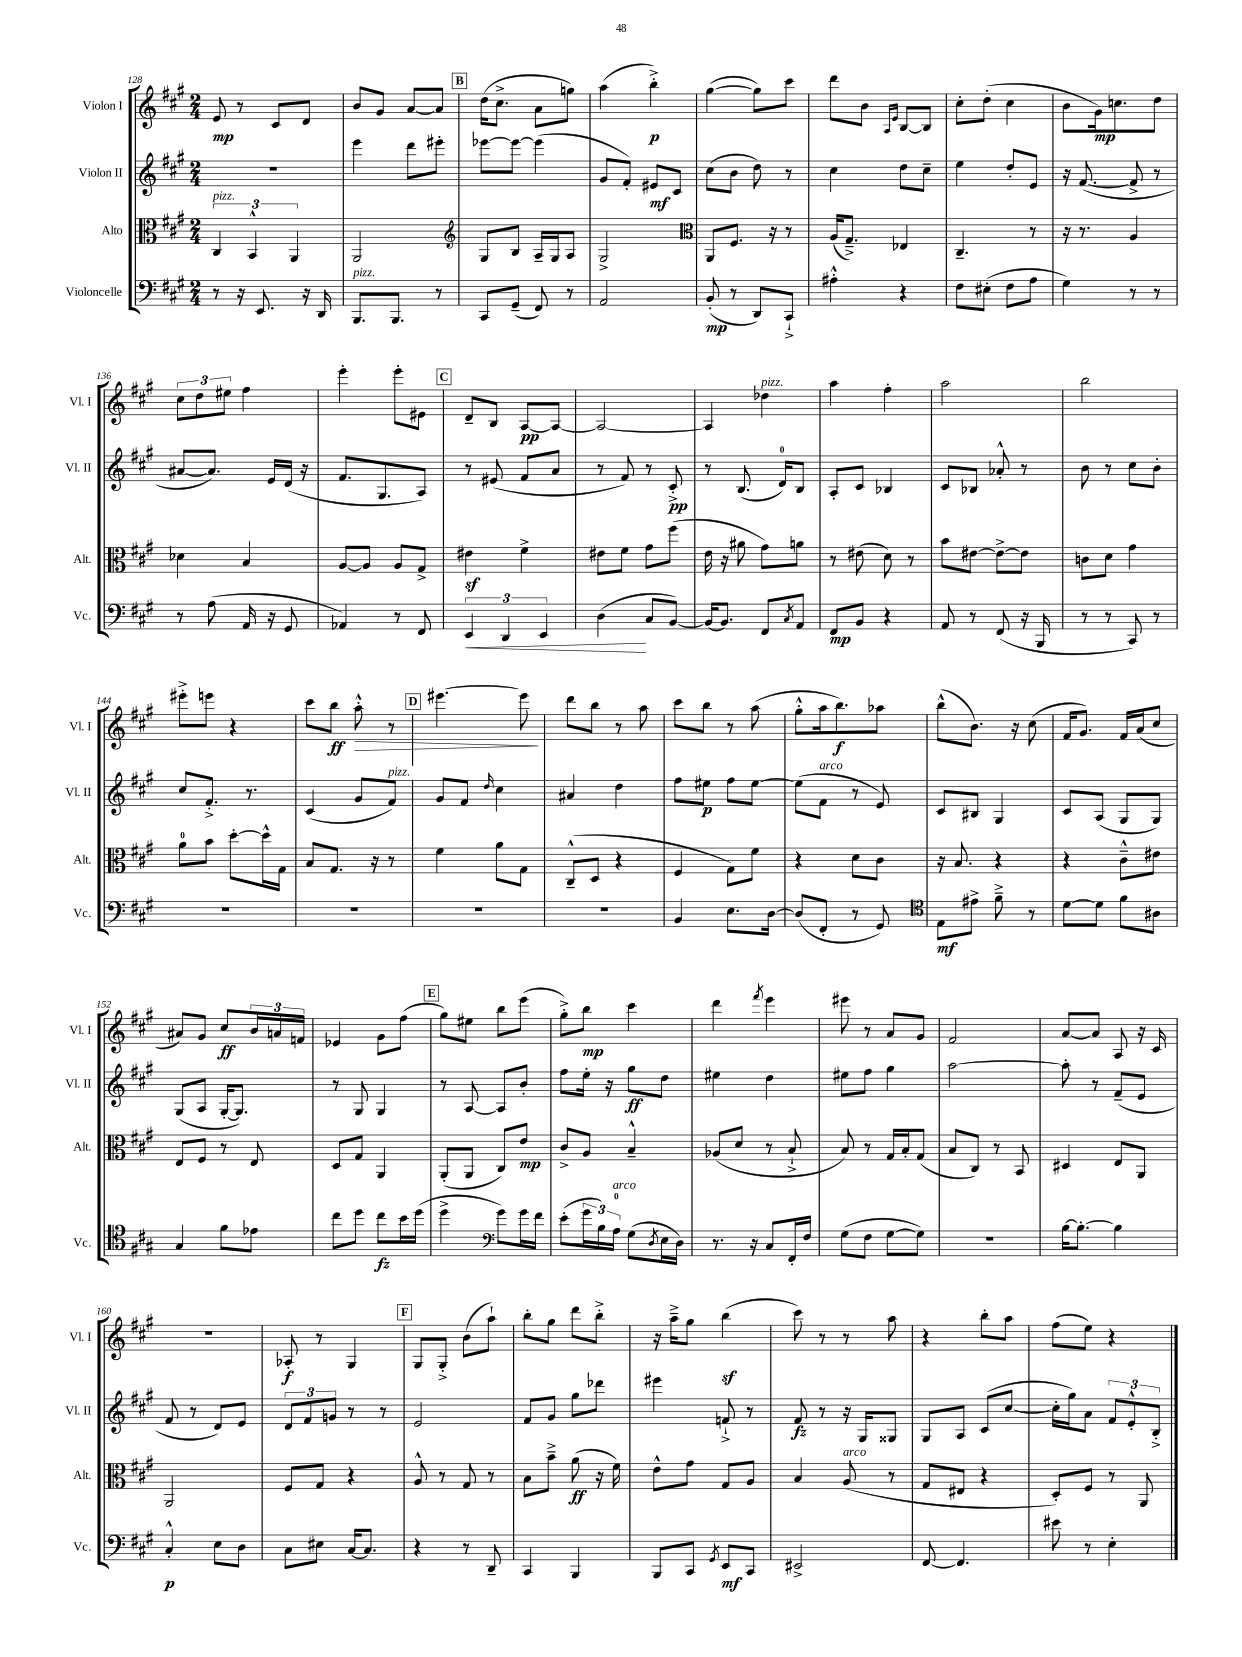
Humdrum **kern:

**kern	**dynam	**kern	**dynam	**kern	**dynam	**kern	**dynam
*part4	*part4	*part3	*part3	*part2	*part2	*part1	*part1
*staff4	*staff4	*staff3	*staff3	*staff2	*staff2	*staff1	*staff1
*I"Violoncelle	*	*I"Alto	*	*I"Violon II	*	*I"Violon I	*
*I'Vc.	*	*I'Alt.	*	*I'Vl. II	*	*I'Vl. I	*
*clefF4	*	*clefC3	*	*clefG2	*	*clefG2	*
*k[f#c#g#]	*	*k[f#c#g#]	*	*k[f#c#g#]	*	*k[f#c#g#]	*
*M2/4	*	*M2/4	*	*M2/4	*	*M2/4	*
=128	=128	=128	=128	=128	=128	=128	=128
!	!	!LO:TX:a:i:t=pizz.	!	!	!	!	!
8r	.	6C#/	.	2r	.	8e/	mp
16r	.	.	.	.	.	8r	.
.	.	6BB^^/	.	.	.	.	.
8.EE/	.	.	.	.	.	.	.
.	.	.	.	.	.	8c#/L	.
.	.	6AA/	.	.	.	.	.
16r	.	.	.	.	.	8d/J	.
16DD/	.	.	.	.	.	.	.
=129	=129	=129	=129	=129	=129	=129	=129
!LO:TX:a:i:t=pizz.	!	!	!	!	!	!	!
8.BBB/L	.	2AA/	.	4eee\	.	8b/L	.
.	.	.	.	.	.	8g#/J	.
8.BBB/J	.	.	.	.	.	.	.
.	.	.	.	8ddd\L	.	[8a/L	.
8r	.	.	.	8eee#X'\J	.	8a/J]	.
!!LO:REH:place=s1:t=B
=130	=130	=130	=130	=130	=130	=130	=130
*	*	*clefG2	*	*	*	*	*
8CC#/L	.	8G#/L	.	[8eee-X\L	.	(16dd\KL	.
.	.	.	.	.	.	8.cc#^\J	.
(8GG#~/J	.	8B/J	.	8eee-\J_	.	.	.
8FF#/)	.	16A~/LL	.	(4eee-\]	.	8a\L	.
.	.	16G#/J	.	.	.	.	.
8r	.	8A/J	.	.	.	8ggn\J)	.
=131	=131	=131	=131	=131	=131	=131	=131
2AA/	.	2G#^/	.	8g#/L	.	(4aa\	.
.	.	.	.	8f#'/J)	.	.	.
.	.	.	.	8e#X/L	mf	4bb'^\)	p
.	.	.	.	8c#/J	.	.	.
=132	=132	=132	=132	=132	=132	=132	=132
*	*	*clefC3	*	*	*	*	*
(8BB'/	mp	8AA/L	.	(8cc#\L	.	([4gg#\	.
8r	.	8.F#/J	.	8b\J	.	.	.
8DD/L)	.	.	.	8dd\)	.	8gg#\L])	.
.	.	16r	.	.	.	.	.
8CC#`^/J	.	8r	.	8r	.	8ccc#\J	.
=133	=133	=133	=133	=133	=133	=133	=133
4A#X'^^\	.	(16A/KL	.	4cc#\	.	8ddd\L	.
.	.	8.G#~^/J)	.	.	.	.	.
.	.	.	.	.	.	8b\J	.
.	.	.	.	.	.	16qqA/LL	.
.	.	.	.	.	.	16qqe/JJ	.
4r	.	4E-X/	.	8dd\L	.	[8B/L	.
.	.	.	.	8cc#~\J	.	8B/J]	.
=134	=134	=134	=134	=134	=134	=134	=134
8F#\L	.	4.C#~/	.	4ee\	.	8cc#'\L	.
(8E#X'\J	.	.	.	.	.	(8dd'\J	.
8F#\L	.	.	.	8dd'/L	.	4cc#\	.
8A\J	.	8r	.	8e/J	.	.	.
=135	=135	=135	=135	=135	=135	=135	=135
4G#\)	.	16r	.	16r	.	8b\L	.
.	.	8.r	.	([8.f#/	.	.	.
.	.	.	.	.	.	16g#\k)	mp
.	.	.	.	.	.	8.ccn\	.
8r	.	4A/	.	8f#^/]	.	.	.
8r	.	.	.	8r	.	8dd\J	.
!!LO:LB:g=z
=136	=136	=136	=136	=136	=136	=136	=136
8r	.	4d-X\	.	[8a#X/L	.	12cc#\L	.
.	.	.	.	.	.	12dd\	.
(8A\	.	.	.	8.a#/J])	.	.	.
.	.	.	.	.	.	12ee#X\J	.
16AA/	.	4B/	.	.	.	4ff#\	.
16r	.	.	.	16e/LL	.	.	.
8GG#/	.	.	.	(16d/JJ	.	.	.
.	.	.	.	16r	.	.	.
=137	=137	=137	=137	=137	=137	=137	=137
4AA-X/)	.	[8A/L	.	8.f#/L	.	4eee'\	.
.	.	8A/J]	.	.	.	.	.
.	.	.	.	8.G#/	.	.	.
8r	.	8A/L	.	.	.	8eee'\L	.
8FF#/	.	8G#^/J	.	8A/J)	.	8e#X\J	.
!!LO:REH:place=s1:t=C
=138	=138	=138	=138	=138	=138	=138	=138
!	!LO:HP:b	!	!	!	!	!	!
6EE/	<	4e#Xz\	.	8r	.	8d~/L	.
.	.	.	.	(8e#X/	.	8B/J	.
6DD/	.	.	.	.	.	.	.
.	.	4f#^\	.	8f#/L	.	[8A/L	pp
6EE/	.	.	.	.	.	.	.
.	.	.	.	8a/J	.	8A/J_	.
=139	=139	=139	=139	=139	=139	=139	=139
(4D\	.	8e#X\L	.	8r	.	2A/_	.
.	.	8f#\J	.	8f#/)	.	.	.
8C#/L	[	8g#\L	.	8r	.	.	.
[8BB/J)	.	(8ff#\J	.	8c#'^/	pp	.	.
=140	=140	=140	=140	=140	=140	=140	=140
16BB/KL_	.	16e\	.	8r	.	4A/]	.
8.BB/J]	.	16r	.	.	.	.	.
.	.	8a#X\	.	(8.B/	.	.	.
!	!	!	!	!	!	!LO:TX:a:i:t=pizz.	!
8FF#/L	.	8g#\L)	.	.	.	4dd-X\	.
.	.	.	.	16d/KL)	.	.	.
8qC#/	.	.	.	.	.	.	.
8AA/J	.	8an\J	.	8B/J	.	.	.
=141	=141	=141	=141	=141	=141	=141	=141
8FF#/L	mp	8r	.	8A'/L	.	4aa\	.
8BB/J	.	(8e#X\	.	8c#/J	.	.	.
4r	.	8d\)	.	4B-X/	.	4ff#'\	.
.	.	8r	.	.	.	.	.
=142	=142	=142	=142	=142	=142	=142	=142
8AA/	.	8b\L	.	8c#/L	.	2aa\	.
8r	.	[8e#X\J	.	8B-X/J	.	.	.
(8FF#/	.	8e#^\L_	.	8a-X'^^/	.	.	.
16r	.	8e#\J]	.	8r	.	.	.
16BBB/	.	.	.	.	.	.	.
=143	=143	=143	=143	=143	=143	=143	=143
8r	.	8cn\L	.	8b\	.	2bb\	.
8r	.	8d\J	.	8r	.	.	.
8CC#/)	.	4g#\	.	8cc#\L	.	.	.
8r	.	.	.	8b'\J	.	.	.
!!LO:LB:g=z
=144	=144	=144	=144	=144	=144	=144	=144
2r	.	8a\L	.	8cc#/L	.	8eee#X'^\L	.
.	.	8b\J	.	8.f#'^/J	.	8eeen\J	.
.	.	[8dd'\L	.	.	.	4r	.
.	.	.	.	8.r	.	.	.
.	.	16dd^^\L]	.	.	.	.	.
.	.	16G#\JJ	.	.	.	.	.
=145	=145	=145	=145	=145	=145	=145	=145
2r	.	8B/L	.	(4c#/	.	8ccc#\L	.
.	.	8.G#/J	.	.	.	8bb\J	ff
!	!	!	!	!	!	!	!LO:HP:b
.	.	.	.	8g#/L	.	8aa'^^\	>
.	.	16r	.	.	.	.	.
!	!	!	!	!LO:TX:a:i:t=pizz.	!	!	!
.	.	8r	.	8f#/J)	.	8r	.
!!LO:REH:place=s1:t=D
=146	=146	=146	=146	=146	=146	=146	=146
2r	.	4f#\	.	8g#/L	.	[4.eee#X\	.
.	.	.	.	8f#/J	.	.	.
.	.	.	.	16qqdd/	.	.	.
.	.	8a\L	.	4cc#\	.	.	.
.	.	8G#\J	.	.	.	8eee#\]	.
.	.	.	.	.	.	.	]
=147	=147	=147	=147	=147	=147	=147	=147
2r	.	(8C#~^^/L	.	4a#X/	.	8ddd\L	.
.	.	8D/J	.	.	.	8bb\J	.
.	.	4r	.	4dd\	.	8r	.
.	.	.	.	.	.	8aa\	.
=148	=148	=148	=148	=148	=148	=148	=148
4BB/	.	4F#/	.	8ff#\L	.	8ccc#\L	.
.	.	.	.	8ee#X\J	p	8bb\J	.
8.E\L	.	8G#\L)	.	8ff#\L	.	8r	.
.	.	8f#\J	.	[8ee#\J	.	(8aa\	.
[16D\Jk	.	.	.	.	.	.	.
=149	=149	=149	=149	=149	=149	=149	=149
(8D/L]	.	4r	.	(8ee#\L]	.	8gg#'^^\L	.
!	!	!	!	!LO:TX:a:i:t=arco	!	!	!
8FF#'/J	.	.	.	8f#\J	.	16aa\k	.
.	.	.	.	.	.	8.bb\)	f
8r	.	8d\L	.	8r	.	.	.
8GG#/)	.	8c#\J	.	8e/)	.	8aa-X\J	.
=150	=150	=150	=150	=150	=150	=150	=150
*clefC4	*	*	*	*	*	*	*
8E\L	mf	16r	.	8c#/L	.	(8bb^^\L	.
.	.	8.B/	.	.	.	.	.
8e#X^\J	.	.	.	8B#X/J	.	8.b\J)	.
8f#~^\	.	4r	.	4G#/	.	.	.
.	.	.	.	.	.	16r	.
8r	.	.	.	.	.	(8cc#\	.
=151	=151	=151	=151	=151	=151	=151	=151
[8d\L	.	4r	.	8c#/L	.	16f#/KL	.
.	.	.	.	.	.	8.g#/J)	.
8d\J]	.	.	.	(8A/J	.	.	.
8f#\L	.	8c#~^^\L	.	8G#/L	.	16f#/LL	.
.	.	.	.	.	.	(16a/J	.
8A#X\J	.	8e#X\J	.	8G#/J)	.	8cc#/J	.
!!LO:LB:g=z
=152	=152	=152	=152	=152	=152	=152	=152
4G#/	.	8E/L	.	(8G#/L	.	8a#X/L)	.
.	.	8F#/J	.	8A/J	.	8g#/J	.
8f#\L	.	8r	.	[16G#'/KL	.	8cc#/L	ff
.	.	.	.	8.G#/J])	.	.	.
8e-X\J	.	8E/	.	.	.	24b/L	.
.	.	.	.	.	.	24an/	.
.	.	.	.	.	.	24fn/JJ	.
=153	=153	=153	=153	=153	=153	=153	=153
8cc#\L	.	8D/L	.	8r	.	4e-X/	.
8dd\J	.	8G#/J	.	8G#/	.	.	.
8cc#\L	fz	4AA/	.	4G#/	.	8g#\L	.
16b\L	.	.	.	.	.	(8ff#\J	.
(16dd\JJ	.	.	.	.	.	.	.
!!LO:REH:place=s1:t=E
=154	=154	=154	=154	=154	=154	=154	=154
4dd^\	.	(8AA'/L	.	8r	.	8gg#\L)	.
.	.	8AA/J	.	[8A/	.	8ee#X\J	.
*clefF4	*	*	*	*	*	*	*
8g#\L)	.	8C#/L)	.	8A/L]	.	8bb\L	.
16g#\L	.	8e/J	mp	8b'/J	.	(8eee\J	.
16f#\JJ	.	.	.	.	.	.	.
=155	=155	=155	=155	=155	=155	=155	=155
(8e'\L	.	8c#^/L	.	8ff#\L	.	8gg#'^\L)	.
24g#\L	.	8A/J	.	16ee'\Jk	.	8bb\J	mp
24B\)	.	.	.	.	.	.	.
.	.	.	.	16r	.	.	.
!LO:TX:a:i:t=arco	!	!	!	!	!	!	!
24A\JJ	.	.	.	.	.	.	.
(8G#\L	.	4B~^^/	.	8gg#\L	ff	4ccc#\	.
8qD/	.	.	.	.	.	.	.
16E\L	.	.	.	8dd\J	.	.	.
16D\JJ)	.	.	.	.	.	.	.
=156	=156	=156	=156	=156	=156	=156	=156
8.r	.	(8A-X/L	.	4ee#X\	.	4ddd\	.
.	.	8d/J	.	.	.	.	.
16r	.	.	.	.	.	.	.
.	.	.	.	.	.	8qfff#/	.
8C#/L	.	8r	.	4dd\	.	4eee\	.
16FF#'/L	.	8B`^/	.	.	.	.	.
16F#/JJ	.	.	.	.	.	.	.
=157	=157	=157	=157	=157	=157	=157	=157
(8G#\L	.	8B/)	.	8ee#X\L	.	8eee#X\	.
8F#\J	.	8r	.	8ff#\J	.	8r	.
[8G#\L	.	16G#/LL	.	4gg#\	.	8a/L	.
.	.	16B'/J	.	.	.	.	.
8G#\J])	.	(8G#/J	.	.	.	8g#/J	.
=158	=158	=158	=158	=158	=158	=158	=158
2r	.	8B/L	.	[2aa\	.	2f#/	.
.	.	8C#/J)	.	.	.	.	.
.	.	8r	.	.	.	.	.
.	.	8BB/	.	.	.	.	.
=159	=159	=159	=159	=159	=159	=159	=159
[16B\KL	.	4D#X/	.	8aa'\]	.	[8a/L	.
8.B'\J_	.	.	.	.	.	.	.
.	.	.	.	8r	.	8a/J]	.
4B\]	.	8E/L	.	(8f#~/L	.	8A/	.
.	.	8AA/J	.	8e/J	.	16r	.
.	.	.	.	.	.	16c#/	.
!!LO:LB:g=z
=160	=160	=160	=160	=160	=160	=160	=160
4C#'^^/	p	2AA/	.	8f#/	.	2r	.
.	.	.	.	8r	.	.	.
8E\L	.	.	.	8d/L)	.	.	.
8D\J	.	.	.	8e/J	.	.	.
=161	=161	=161	=161	=161	=161	=161	=161
8C#\L	.	8F#/L	.	12d/L	.	8A-X'/	f
.	.	.	.	12f#/	.	.	.
8E#X\J	.	8G#/J	.	.	.	8r	.
.	.	.	.	12gn/J	.	.	.
[16C#/KL	.	4r	.	8r	.	4G#/	.
8.C#/J]	.	.	.	.	.	.	.
.	.	.	.	8r	.	.	.
!!LO:REH:place=s1:t=F
=162	=162	=162	=162	=162	=162	=162	=162
4r	.	8A^^/	.	2e/	.	8G#/L	.
.	.	8r	.	.	.	8G#'^/J	.
8r	.	8G#/	.	.	.	(8b\L	.
8DD~/	.	8r	.	.	.	8aa`\J)	.
=163	=163	=163	=163	=163	=163	=163	=163
4CC#/	.	8B\L	.	8f#/L	.	8bb'\L	.
.	.	8b~^\J	.	8g#/J	.	8gg#\J	.
4BBB/	.	(8a\	ff	8gg#\L	.	8ddd\L	.
.	.	16r	.	8ddd-X\J	.	8bb'^\J	.
.	.	16f#\)	.	.	.	.	.
=164	=164	=164	=164	=164	=164	=164	=164
8BBB/L	.	8e^^\L	.	4eee#X\	.	16r	.
.	.	.	.	.	.	16aa~^\KL	.
8CC#/J	.	8g#\J	.	.	.	8gg#\J	.
8qGG#/	.	.	.	.	.	.	.
8EE/L	mf	8G#/L	.	8fn`^/	.	(4bbz\	.
8CC#/J	.	8A/J	.	8r	.	.	.
=165	=165	=165	=165	=165	=165	=165	=165
2EE#X^/	.	4B/	.	8f#/	fz	8ccc#\)	.
.	.	.	.	8r	.	8r	.
!	!	!LO:TX:a:i:t=arco	!	!	!	!	!
.	.	(8A/	.	16r	.	8r	.
.	.	.	.	16G#/KL	.	.	.
.	.	8r	.	8G##X/J	.	8aa\	.
=166	=166	=166	=166	=166	=166	=166	=166
[8FF#/	.	8G#/L	.	8G#/L	.	4r	.
4.FF#/]	.	8E#X/J	.	8A/J	.	.	.
.	.	4r	.	(8c#/L	.	8bb'\L	.
.	.	.	.	[8cc#/J	.	8aa\J	.
=167	=167	=167	=167	=167	=167	=167	=167
8e#X\	.	8D'/L)	.	16cc#'\LL]	.	(8ff#\L	.
.	.	.	.	16gg#\J)	.	.	.
8r	.	8F#/J	.	8a\J	.	8ee\J)	.
4E'\	.	8r	.	12f#/L	.	4r	.
.	.	.	.	12e'^^/	.	.	.
.	.	8AA/	.	.	.	.	.
.	.	.	.	12B'^/J	.	.	.
==	==	==	==	==	==	==	==
*-	*-	*-	*-	*-	*-	*-	*-
